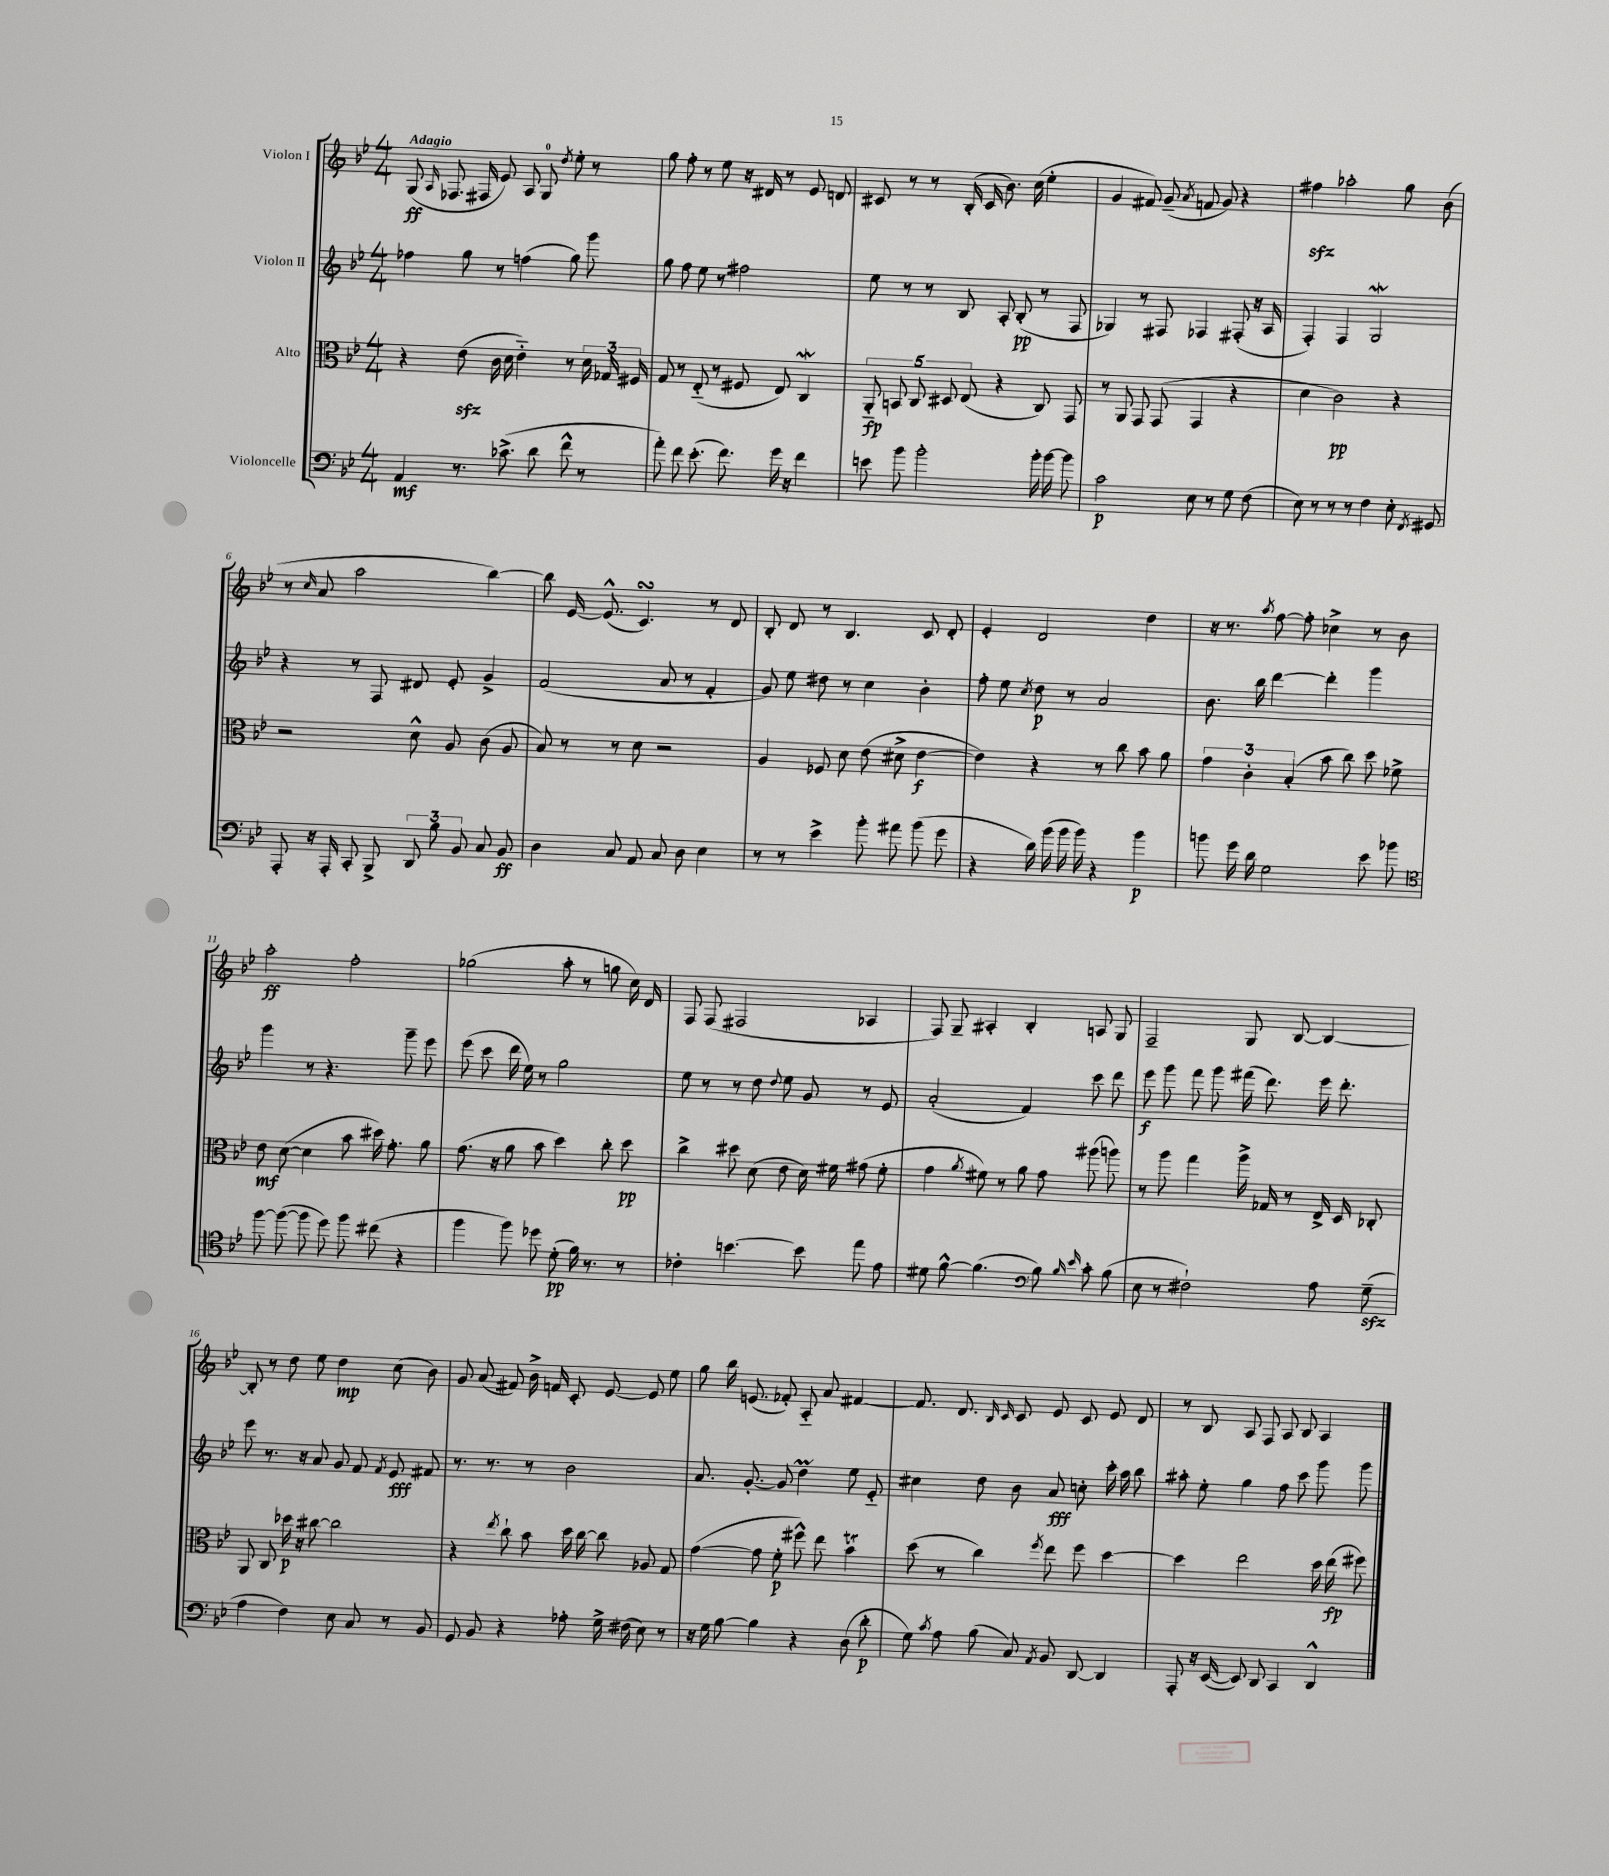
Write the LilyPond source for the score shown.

<<
\new StaffGroup <<
\new Staff = "s0" \with { instrumentName = "Violon I" } {
    \clef treble \key bes \major \numericTimeSignature \time 4/4 \tempo "Adagio"
    \autoBeamOff g8\ff( \grace { a16 } fes8. fis16 ees'8) a8 g8-0 \acciaccatura { d''8 } ees''8-. r8 |
    g''8 f''8-. r8 ees''8 r16 dis'16 r8 ees'8 d'8 |
    cis'8 r8 r8 bes16-.( cis'16 bes'8.) c''16( ees''4-. |
    g'4 fis'8) g'8--( \acciaccatura { a'8 } f'8 g'8) r4 |
    fis''4\sfz aes''2-. g''8 bes'8( |
    r8 \grace { c''16 } a'8 a''2 bes''4~) |
    bes''8 ees'16~ ees'8.-^( c'4.\turn) r8 d'8 |
    bes8-. d'8 r8 bes4. c'8 d'8-. |
    ees'4-. d'2 d''4 |
    r16 r8. \acciaccatura { a''8 } f''8~ f''8-. ces''4-> r8 bes'8 |
    a''2-.\ff f''2-. |
    ges''2( a''8-. r8 g''8 c''16) d'16 |
    f8 f8( fis2 aes4 |
    f8) g8-- ais4-. bes4-. a8 g8 |
    f2-- g8 bes8~ bes4~ |
    bes8-. r8 d''8 ees''8 d''4\mp c''8( bes'8) |
    g'8 a'8( fis'8) bes'16-> f'16 c'8-. ees'8~ ees'8 ees''8 |
    g''8 bes''16 e'8.( fes'8-.) a8-_ a'8 fis'4~ |
    fis'8. d'8. \grace { bes16 c'16 } c'8 ees'8 c'8 ees'8 d'8 |
    r8 bes8 a8 f8 a8 bes8 a4 \bar "|." |
}
\new Staff = "s1" \with { instrumentName = "Violon II" } {
    \clef treble \key bes \major \numericTimeSignature \time 4/4
    \autoBeamOff fes''4 g''8 r8 f''4( g''8) g'''8 |
    g''8 f''8 ees''8 r8 fis''2 |
    ees''8 r8 r8 bes8 a8-. bes8-.\pp( r8 f8 |
    ges4) r8 fis8 fes4 fis8-.( r16 a16 |
    f4-.) f4 g2\mordent |
    r4 r8 f8 dis'8 ees'8-. g'4-> |
    f'2( a'8 r8 f'4-. |
    g'8) ees''8 dis''8 r8 c''4 bes'4-. |
    f''8-. ees''8 \acciaccatura { c''8 } d''8\p r8 a'2 |
    bes'8. bes''16 d'''4~ d'''4-. g'''4 |
    g'''4 r8 r4. g'''8-- ees'''8 |
    ees'''8( c'''8 d'''16 ees''16) r8 g''2 |
    ees''8 r8 r8 d''8 \appoggiatura { d''8 } ees''8 g'8 r8 ees'8 |
    a'2-.( f'4) c'''8 d'''8 |
    ees'''8\f g'''8 f'''8 g'''8 fis'''16( d'''8.) ees'''16 d'''8.-. |
    ees'''8 r8. r16 a'8 g'8 f'8 \acciaccatura { f'8 } ees'8\fff fis'8 |
    r8. r8. r8 bes'2 |
    a'8. g'8.~-. g'8 d''4\prall ees''8 ees'8-_ |
    cis''4 d''8 bes'8 a'8\fff c''8-. c'''16-. a''16 bes''8 |
    ais''8-. ees''8-. g''4 f''8 c'''8 g'''8 g'''8 \bar "|." |
}
\new Staff = "s2" \with { instrumentName = "Alto" } {
    \clef alto \key bes \major \numericTimeSignature \time 4/4
    \autoBeamOff r4 ees'8\sfz( c'16 d'16 ees'4-_) r8 \tuplet 3/2 { d'16 ges16 fis16 } |
    g8 r8 ees8-_( r8 fis8 ees8) c4\mordent |
    \tuplet 5/4 { a,8-_\fp b,8 c8 dis8 ees8( } r4 c8) g,8 |
    r8 a,8 g,8 g,8( g,4 r4 |
    d'4 c'2\pp) r4 |
    r2 d'8-^ a8 c'8( a8 |
    bes8) r8 r8 d'8 r2 |
    a4 fes8 d'8 ees'8( dis'8-> ees'4~\f |
    ees'4) r4 r8 c''8 bes'8 a'8 |
    \tuplet 3/2 { g'4 c'4-. bes4-.( } bes'8 c''8) d''8 fes'8-> |
    ees'8\mf d'8~( d'4 bes'8 dis''16) g'8.-. a'8 |
    g'8.( r16 a'8 bes'8 d''4) c''8-. d''8\pp |
    c''4-> dis''8 d'8( ees'8 d'16) fis'16 gis'8( fis'8-. |
    g'4 \acciaccatura { a'8 } fis'8) r8 a'8 g'8 ais''8( a''8) |
    r8 a''8 g''4 a''16-> ges16 r8 ees16-> d16 ces8-. |
    a,8 c8 des''16\p r16 cis''8~ cis''2 |
    r4 \acciaccatura { ees''8 } c''8-! bes'8 d''16 c''16~ c''8 aes8 g8 |
    g'4~( g'8 f'8-.\p fis''8-^) ees''8 bes'4\trill |
    d''8( r8 c''4) \acciaccatura { f''8 } ees''8 f''8 d''4~ |
    d''4 ees''2 d''16 ees''16\fp( fis''8) \bar "|." |
}
\new Staff = "s3" \with { instrumentName = "Violoncelle" } {
    \clef bass \key bes \major \numericTimeSignature \time 4/4
    \autoBeamOff a,4\mf r8. ces'8.->( d'8 f'8-^ r8 |
    a'8-.) f'8 ees'8.-.( f'8.) g'16 r16 f'4 |
    e'8 bes'8 bes'2-. bes'16-. bes'16~ bes'8 |
    c'2\p ees8 r8 g8 f8( |
    ees8) r8 r8 r8 f4 ees8-. \acciaccatura { f,8 } gis,8 |
    a,,8-. r16 a,,16-. c,8-. bes,,8-> \tuplet 3/2 { d,8 bes8 bes,8 } c8 bes,8\ff |
    d4 c8 a,8 c8 d8 ees4 |
    r8 r8 ees'4-> bes'8-. ais'8 bes'8( g'8 |
    r4 d'16) bes'16( bes'16 bes'16) r4 bes'4\p |
    b'8 g'16 d'16 g2 ees'8 bes'8 |
    \clef tenor f''8~ f''8~( f''8 d''8) f''8 cis''8( r4 |
    f''4 f''8) des''8 d'8-.\pp( f'16) r8. r8 |
    ces'4-. b'4.~ b'8 ees''8 ees'8 |
    dis'8 f'8~-^ f'4.( \clef bass bes8) \grace { bes16 ees'16 } c'8-. bes8( |
    ees8 r8 fis2-!) a8 g8--\sfz( |
    a4 f4) ees8 c8 r8 bes,8 |
    g,8 bes,8 r4 aes8-. g16-> fis16( ees8) r8 |
    r16 g16 bes8~ bes4 r4 d8( d'8-.\p |
    g8) \acciaccatura { c'8 } a8 bes8( c8) \acciaccatura { a,8 } bes,8 d,8~ d,4 |
    a,,8-. r16 ees,16~( ees,8) d,8 c,4 d,4-^ \bar "|." |
}
>>
>>
